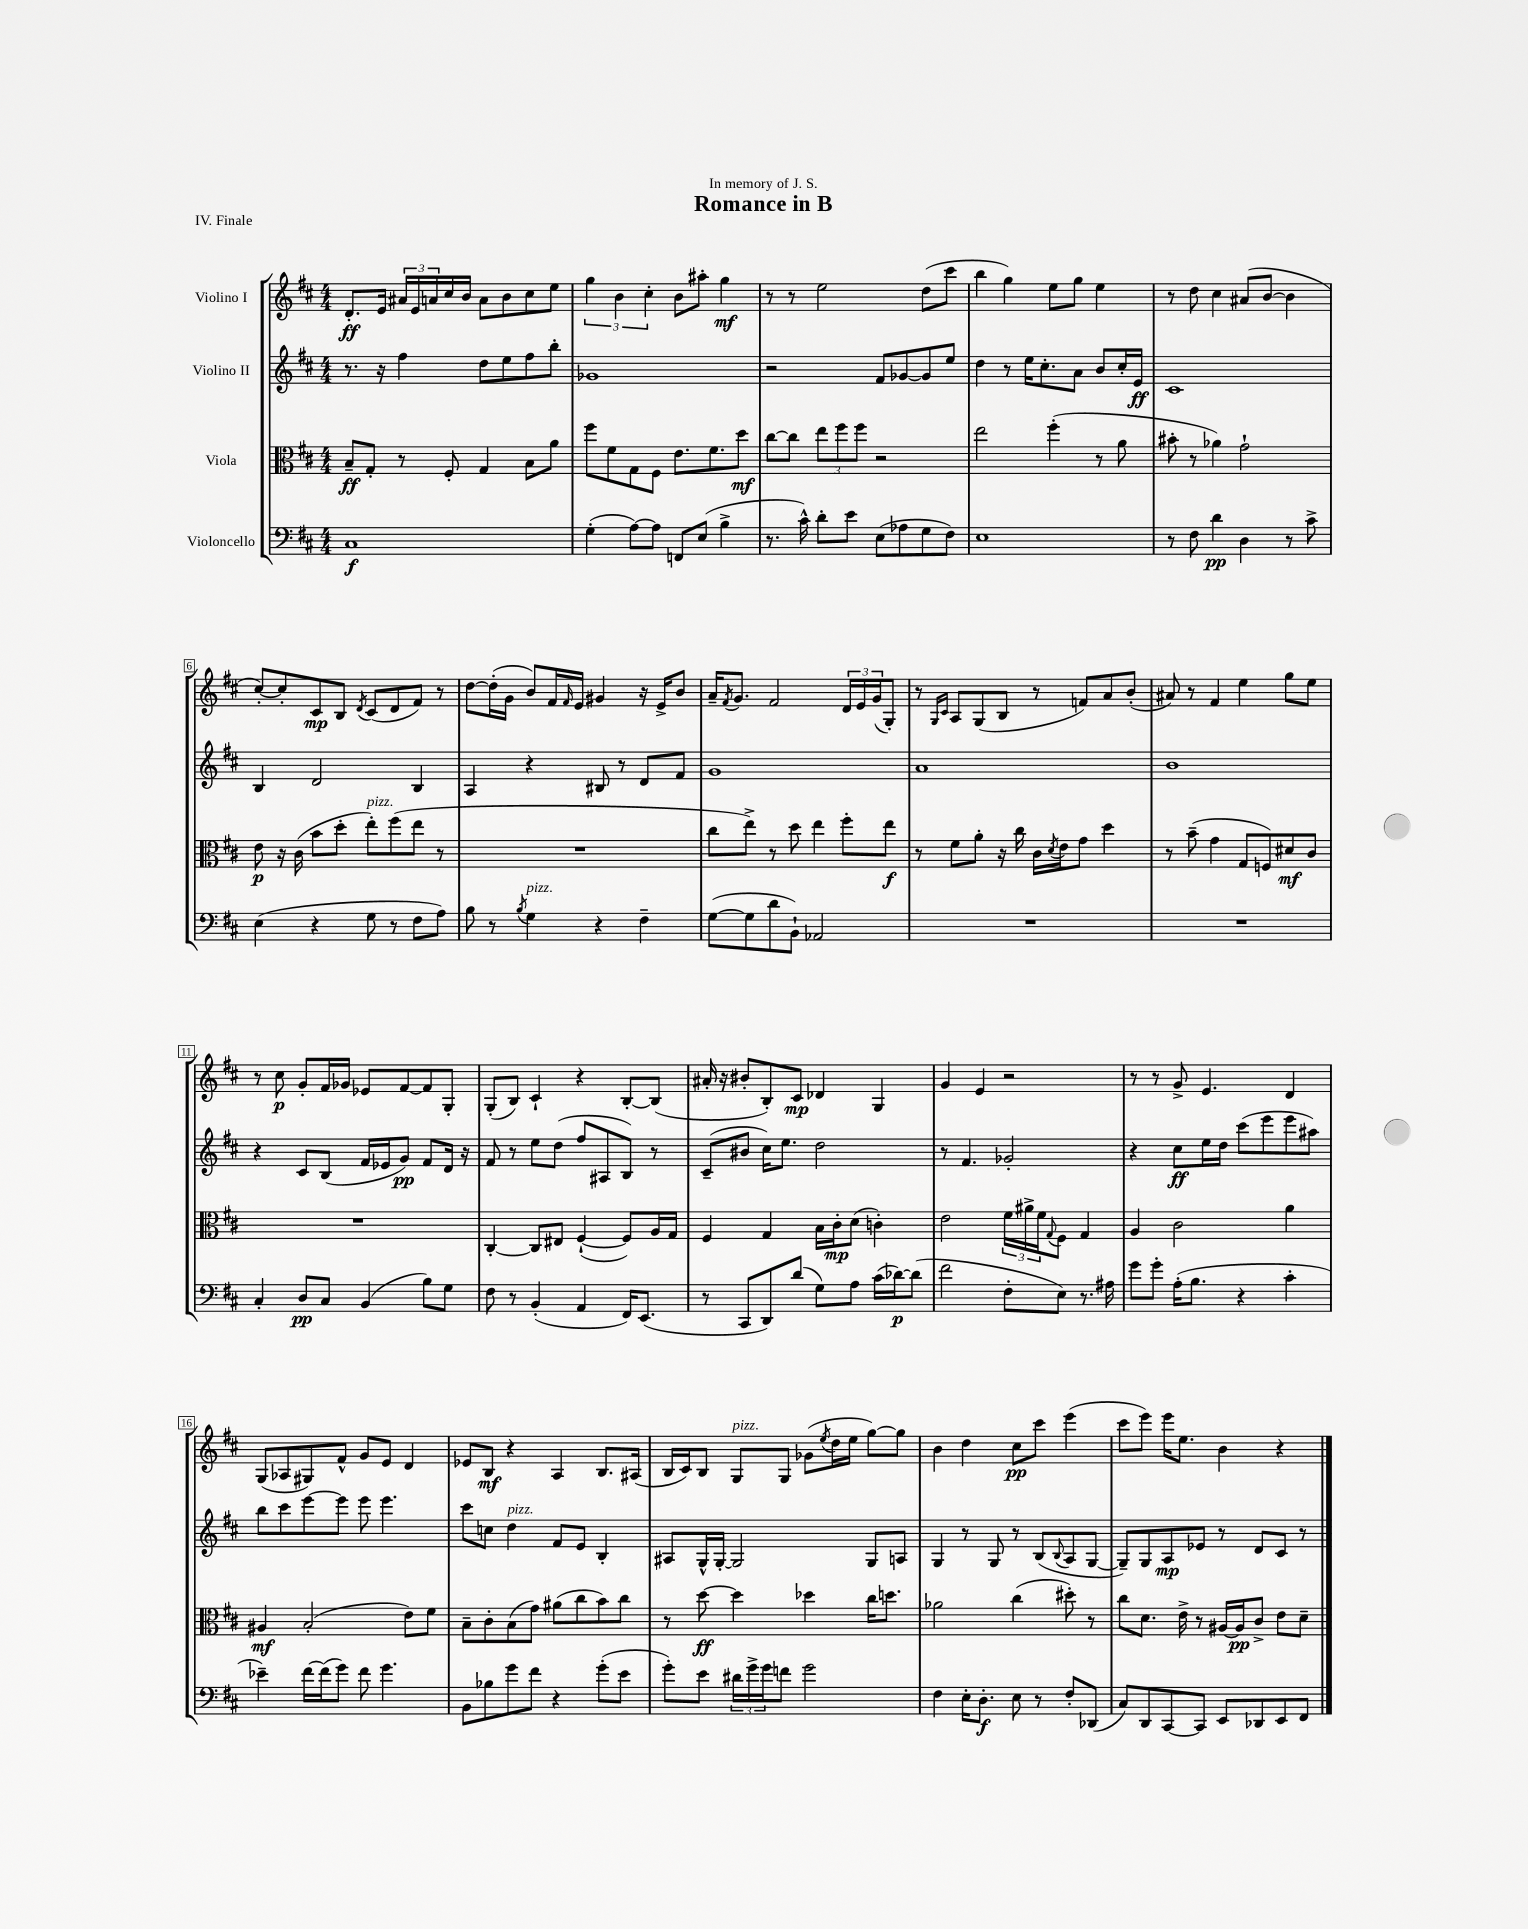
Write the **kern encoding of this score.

**kern	**kern	**kern	**kern
*staff4	*staff3	*staff2	*staff1
*clefF4	*clefC3	*clefG2	*clefG2
*k[f#c#]	*k[f#c#]	*k[f#c#]	*k[f#c#]
*M4/4	*M4/4	*M4/4	*M4/4
1C#	8B~	8.r	8.d'
.	8G'	.	.
.	.	16r	16e
.	8r	4ff#	24a#
.	.	.	24e
.	.	.	24a
.	8F#'	.	16cc#
.	.	.	16b
.	4G	8dd	8a
.	.	8ee	8b
.	8B	8ff#	8cc#
.	8a	8bb'	8ee
=	=	=	=
(4G'	8ff#	1g-	6gg
.	8f#	.	.
.	.	.	6b
[8A)	8G	.	.
.	.	.	6cc#'
8A]	8F#	.	.
8FF	8.e	.	8b
(8E	.	.	8aa#'
.	8.f#	.	.
4B^	.	.	4gg
.	8dd	.	.
=	=	=	=
8.r	[8cc#	2r	8r
.	8cc#]	.	8r
16c#^^)	.	.	.
8d'	12ee	.	2ee
.	12ff#	.	.
8e	.	.	.
.	12ff#	.	.
(8E	2r	8f#	.
8A-	.	[8g-	.
8G	.	8g-]	(8dd
8F#)	.	8ee	8ccc#
=	=	=	=
1E	2ee	4dd	4bb
.	.	8r	4gg)
.	.	16ee	.
.	.	8.cc#'	.
.	(4ff#'	.	8ee
.	.	8a	8gg
.	8r	8b	4ee
.	8a	16cc#'	.
.	.	16e	.
=	=	=	=
8r	8b#'	1c#	8r
8F#	8r	.	8dd
4d	4a-)	.	4cc#
4D	2g`	.	(8a#
.	.	.	[8b
8r	.	.	4b]
8c#^	.	.	.
=	=	=	=
(4E	8e	4B	[8cc#')
.	16r	.	8cc#']
.	(16c#	.	.
4r	8b	2d	8c#
.	8dd'	.	8B
.	.	.	8qd
8G	8ee')	.	(8c#
8r	(8ff#	.	8d
8F#	8ee	4B	8f#)
8A)	8r	.	8r
=	=	=	=
8B	1r	4A	[8dd
8r	.	.	(16dd']
.	.	.	16g
8qB	.	.	.
4G	.	4r	8b)
.	.	.	16f#
.	.	.	16qqf#
.	.	.	16e
4r	.	8B#	4g#
.	.	8r	.
4F#~	.	8d	16r
.	.	.	16e^
.	.	8f#	8b
=	=	=	=
([8G	8cc#	1g	16a~
.	.	.	8qf#
.	.	.	8.g
8G]	8ee^)	.	.
8d	8r	.	2f#
8BB`)	8dd	.	.
2AA-	4ee	.	.
.	8ff#'	.	24d
.	.	.	24e
.	.	.	(24g
.	8ee	.	8G')
=	=	=	=
1r	8r	1a	8r
.	.	.	16qqG
.	.	.	16qqc#
.	8f#	.	8A
.	8a'	.	(8G
.	16r	.	8B
.	16cc#	.	.
.	16c#	.	8r
.	8qd	.	.
.	16e	.	.
.	8g	.	8f)
.	4dd	.	8a
.	.	.	(8b'
=	=	=	=
1r	8r	1b	8a#)
.	(8b~	.	8r
.	4g	.	4f#
.	8G	.	4ee
.	8F)	.	.
.	8d#	.	8gg
.	8c#	.	8ee
=	=	=	=
4C#'	1r	4r	8r
.	.	.	8cc#
8D	.	8c#	8g'
8C#	.	(8B	16f#
.	.	.	16g-
(4BB	.	16f#	8e-
.	.	16e-	.
.	.	8g)	[8f#
8B)	.	8f#	8f#]
8G	.	16d	8G'
.	.	16r	.
=	=	=	=
8F#	[4C#'	8f#	(8G'
8r	.	8r	8B)
(4BB'	8C#]	8ee	4c#`
.	8E#	(8dd	.
4AA	([4F#`	8ff#	4r
.	.	8A#	.
16FF#)	8F#])	8B)	[8B'
(8.EE	.	.	.
.	16A	8r	(8B]
.	16G	.	.
=	=	=	=
8r	4F#	(8c#~	16a#'
.	.	.	16r
8CC#	.	8b#	8b#'
8DD)	4G	16cc#)	8B')
.	.	8.ee	.
(8d	.	.	8c#
8G)	16B	2dd	4d-
.	16c#'	.	.
8A	(8d	.	.
(16c#	4c')	.	4G
[16d-)	.	.	.
(8d-]	.	.	.
=	=	=	=
2f#	2e	8r	4g
.	.	4.f#	.
.	.	.	4e
8F#'	24f#	2g-'	2r
.	24a#^	.	.
.	24f#	.	.
.	8qqG	.	.
8E)	8F#	.	.
8.r	4G	.	.
16A#	.	.	.
=	=	=	=
8g	4A	4r	8r
8g'	.	.	8r
(16A'	2c#	8cc#	8g^
8.B	.	.	.
.	.	16ee	4.e
.	.	16dd	.
4r	.	(8ccc#	.
.	.	8eee	.
4c#'	4a	8eee	4d
.	.	8aa#)	.
=	=	=	=
4e-~)	4A#	8bb	(8G
.	.	8ccc#	8A-
[16f#	(2B'	[8eee	8G#)
(16f#]	.	.	.
8g)	.	8eee]	8f#^^
8f#	.	8eee	8g
4.g	.	4.eee	8e
.	8e)	.	4d
.	8f#	.	.
=	=	=	=
8BB	8B~	8ccc#	8e-
8B-	8c#'	8cc	8B
8g	(8B	4dd	4r
8f#	8g)	.	.
4r	(8a#	8f#	4A
.	8cc#	8e	.
(8g'	8b)	4B'	8.B
8e	8cc#	.	.
.	.	.	(16A#
=	=	=	=
8g')	8r	8A#	16B
.	.	.	16c#)
8e	[8dd	16G^^	8B
.	.	[16G'	.
24d#	4dd]	2G]	8G
24g^	.	.	.
24g	.	.	.
8f	.	.	8G
2g	4dd-	.	(8g-
.	.	.	8qee
.	.	.	16dd
.	.	.	16ee
.	16cc#	8G	[8gg)
.	8.dd	.	.
.	.	8A	8gg]
=	=	=	=
4F#	2a-	4G	4b
16E'	.	8r	4dd
8.D'	.	.	.
.	.	8G	.
8E	(4cc#	8r	8cc#
8r	.	(8B	8ccc#
.	.	8qqB	.
8F#'	8dd#')	8A	(4eee
(8DD-	8r	[8G	.
=	=	=	=
8C#)	8cc#	8G~])	8ccc#
8DD	8.d	8G	8eee)
[8CC#	.	8A	16eee
.	16e^	.	8.ee
8CC#]	8r	8e-	.
8EE	[16A#	8r	4b
.	16A#]	.	.
8DD-	8c#^	8d	.
8EE	8e	8c#	4r
8FF#	8d~	8r	.
==	==	==	==
*-	*-	*-	*-
